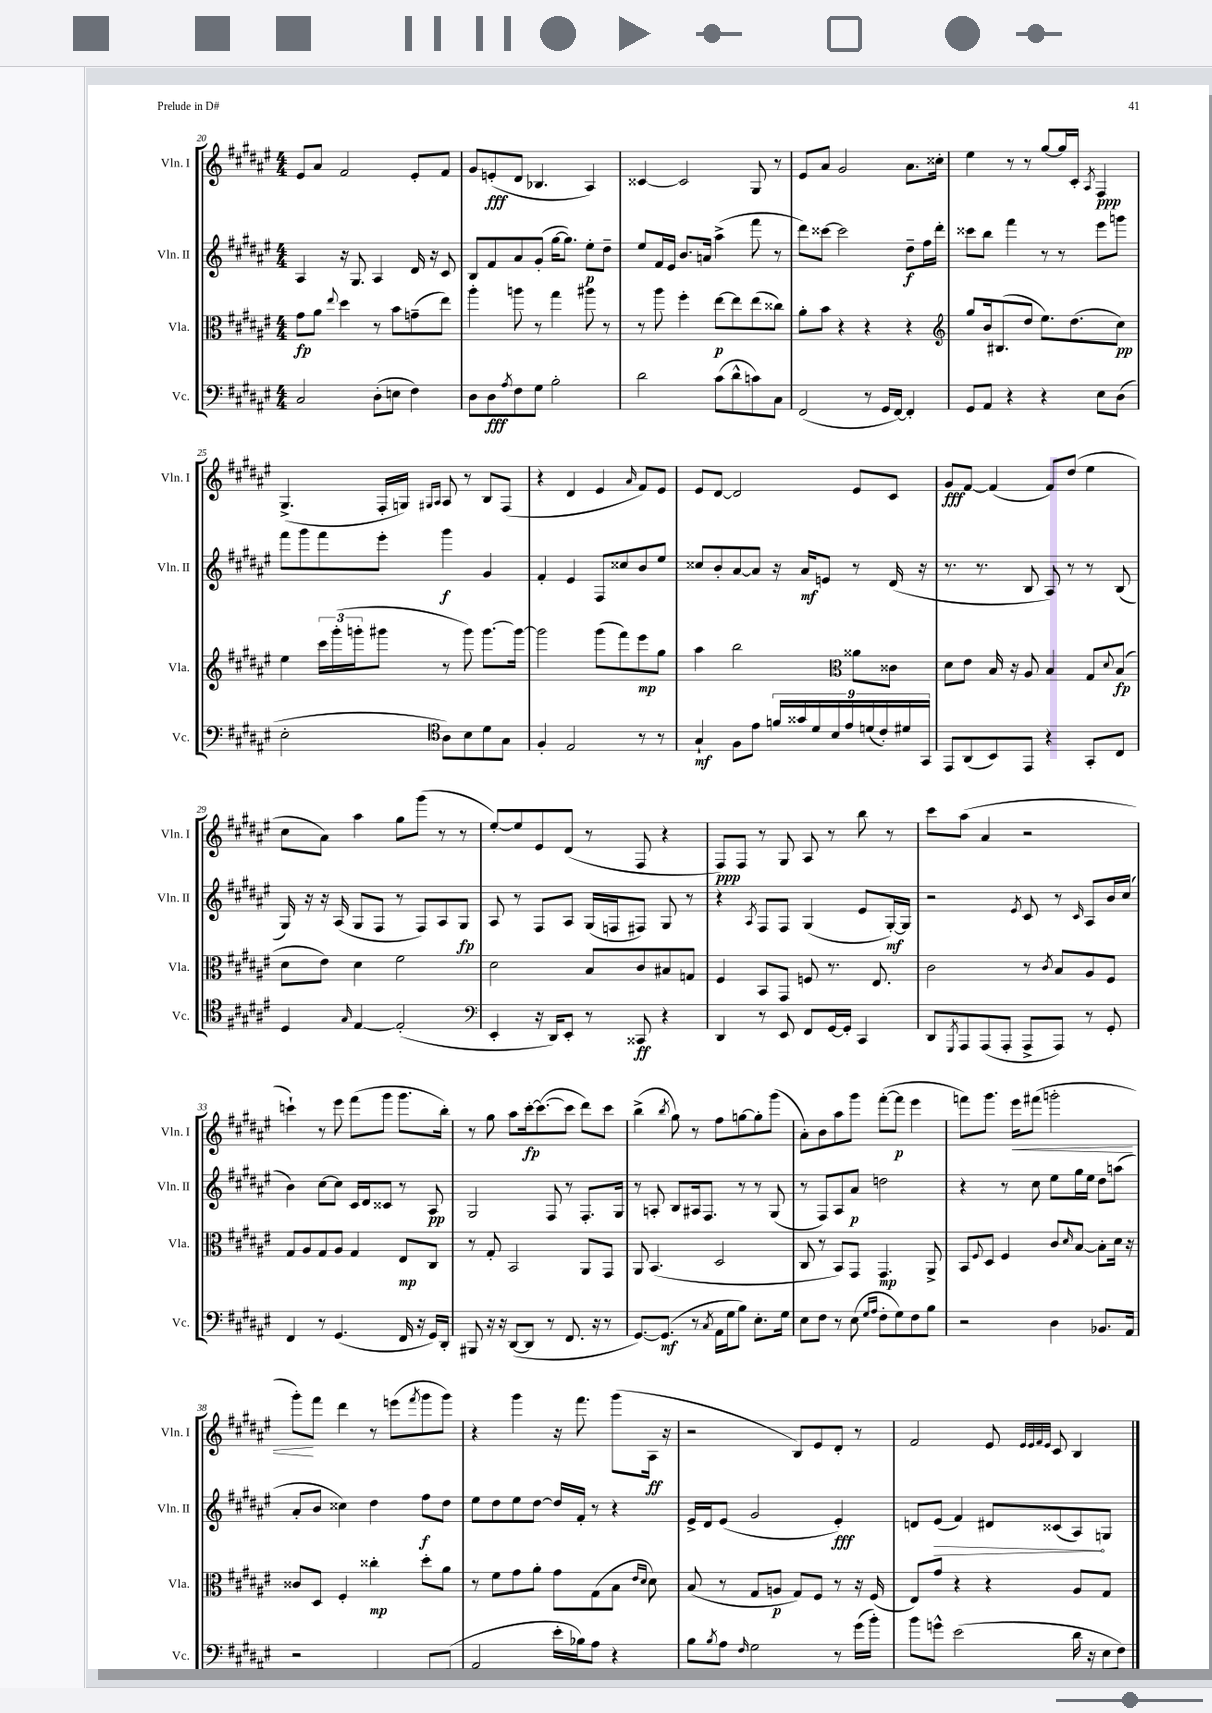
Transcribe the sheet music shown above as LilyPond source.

<<
\new StaffGroup <<
\new Staff = "s0" \with { instrumentName = "Vln. I" shortInstrumentName = "Vln. I" } {
    \clef treble \key fis \major \numericTimeSignature \time 4/4
    eis'8 ais'8 fis'2 eis'8-. fis'8 |
    gis'8 e'8-.\fff( dis'8 bes4. ais4) |
    cisis'4~ cisis'2 gis8 r8 |
    eis'8 ais'8 gis'2 ais'8. cisis''16-. |
    eis''4 r8 r8 gis''8~ gis''16 cis'16-. \acciaccatura { ais8 } fis4\ppp |
    gis4.->( fis16-. g16) \grace { gis16 ais16 } ais8 r8 b8 fis8( |
    r4 dis'4 eis'4 \grace { ais'16 } fis'8) eis'8 |
    eis'8 dis'8~ dis'2 eis'8 cis'8 |
    gis'8\fff fis'8~ fis'4( fis'8) dis''8( eis''4 |
    cis''8 ais'8) ais''4 gis''8 gis'''8( r8 r8 |
    eis''8~-.) eis''8 eis'8 dis'8( r8 fis8 r4 |
    fis8\ppp) fis8 r8 gis8 ais8 r8 b''8 r8 |
    cis'''8 ais''8( ais'4 r2 |
    c'''4-!) r8 eis'''8 fis'''8( gis'''8 gis'''8. b''16-.) |
    r8 gis''8 ais''8 cis'''16~-.\fp cis'''8.~( cis'''8 dis'''8) cis'''8 |
    b''4->( \acciaccatura { b''8 } gis''8) r8 fis''8 g''8~ g''8-. gis'''8( |
    ais'8-.) b'8 ais''8 gis'''8 fis'''8~-.( fis'''8\p eis'''4 |
    f'''8) gis'''8. eis'''16\< fis'''8( g'''2-. |
    gis'''8-.\!) fis'''8 dis'''4 r8 e'''8( \acciaccatura { fis'''8 } gis'''8 gis'''8) |
    r4 gis'''4 r16 fis'''8. gis'''8( ais16\ff r16 |
    r2 b8) eis'8 dis'8-. r8 |
    fis'2 eis'8 \grace { eis'32 eis'32 fis'32 eis'32 } cis'8 b4 \bar "|." |
}
\new Staff = "s1" \with { instrumentName = "Vln. II" shortInstrumentName = "Vln. II" } {
    \clef treble \key fis \major \numericTimeSignature \time 4/4
    ais4 r16 gis8. ais4 dis'16 r16 cis'8 |
    b8 fis'8 ais'8 gis'8-.( gis''16~ gis''8.) eis''8-.\p dis''8-- |
    eis''8 fis'16 eis'16 b'8. a'16 ais''4->( fis'''8 r8 |
    dis'''8) cisis'''8~ cisis'''2 dis''8--\f fis''16 dis'''16-. |
    cisis'''8 b''8 fis'''4 r8 r8 eis'''8 g'''8 |
    fis'''8 gis'''8 fis'''8 eis'''8-. gis'''4\f gis'4 |
    fis'4-. eis'4 fis8 cisis''8 b'8 eis''8 |
    cisis''8 b'8-. ais'8~ ais'8 r16 ais'16\mf e'8 r8 dis'16( r16 |
    r8. r8. b8 ais8) r8 r8 b8( |
    gis16) r16 r16 ais16( gis8 fis8 r8 fis8) ais8 gis8\fp |
    ais8 r8 fis8 ais8 gis16( f16 fis8) gis8 r8 |
    r4 \acciaccatura { ais8 } fis8 fis8 gis4( eis'8 gis16~-.\mf) gis16 |
    r2 \acciaccatura { eis'8 } cis'8 r8 \grace { cis'16 } ais8 b'16 cis''16( |
    b'4) cis''8~ cis''8 cis'16 dis'16 cisis'8 r8 ais8\pp |
    gis2 fis8 r8 fis8.-. gis16 |
    r8 a8-. b8 ais16 fis8. r8 r8 gis8( |
    r8 fis8) ais8 ais'8\p d''2 |
    r4 r8 cis''8 eis''8 gis''16 eis''16 dis''8 a''8( |
    ais'8-. b'8 cisis''4) dis''4 fis''8\f dis''8 |
    eis''8 dis''8 eis''8 dis''8~ dis''16 fis'16-. r8 r4 |
    eis'16-> dis'16 eis'8( gis'2 eis'4-.\fff) |
    d'8 \once \override Hairpin.circled-tip = ##t eis'8\>( fis'4) dis'8 cisis'8( ais8\!) g8 \bar "|." |
}
\new Staff = "s2" \with { instrumentName = "Vla." shortInstrumentName = "Vla." } {
    \clef alto \key fis \major \numericTimeSignature \time 4/4
    gis'8\fp ais'8 \appoggiatura { eis''8 } dis''4 r8 b'8 g'8--( eis''8) |
    ais''4-. a''8 r8 gis''4 ais''8 r8 |
    r8 ais''8 fis''4-. eis''8~\p eis''8 eis''8( cisis''8) |
    ais'8-. b'8 r4 r4 r4 |
    \clef treble gis''8 b'16 bis8.( dis''8 eis''8.) dis''8.( cis''8\pp) |
    eis''4 \tuplet 3/2 { cis'''16 gis'''16-.( g'''16-. } gis'''8 r8 gis'''8) gis'''8.~ gis'''16~ |
    gis'''2 gis'''8( fis'''8) eis'''8\mp gis''8 |
    ais''4 b''2 \clef alto aisis'8 cisis'8 |
    dis'8 eis'8 b16 r16 ais8 b4 gis8 \appoggiatura { dis'8 } b8\fp( |
    dis'8 eis'8) dis'4 fis'2 |
    dis'2 b8 cis'8 bis8 g8 |
    fis4 b,8 gis,8 f8 r8. eis8. |
    cis'2 r8 \acciaccatura { cis'8 } b8 ais8 fis8 |
    gis8 ais8 gis8 ais8 gis4 eis8\mp cis8 |
    r8 gis8-. b,2 ais,8 gis,8 |
    ais,8 b,4.( dis2 |
    cis8 r8 b,8) gis,8 gis,4.\mp ais,8-> |
    b,8 \appoggiatura { fis8 } dis8 fis4 cis'8 \grace { dis'16 } b8~ b8-. dis'16 r16 |
    cisis'8 dis8 fis4-. cisis''4-.\mp dis''8-. ais'8 |
    r8 fis'8 gis'8 ais'8-. gis'8 gis8( b8 \grace { eis'16 dis'16 } dis'8) |
    b8( r8 gis8 a8\p gis8) fis8 r8 r16 fis16( |
    eis8) gis'8 r4 r4 ais8 gis8 \bar "|." |
}
\new Staff = "s3" \with { instrumentName = "Vc." shortInstrumentName = "Vc." } {
    \clef bass \key fis \major \numericTimeSignature \time 4/4
    cis2 dis8-.( e8 fis4) |
    dis8 dis8\fff \acciaccatura { ais8 } fis8 gis8 b2-. |
    dis'2 cis'8( dis'8-^ c'8) cis8 |
    fis,2( r8 gis,16 fis,16~) fis,4-. |
    gis,8 ais,8 r4 r4 eis8 dis8( |
    eis2-. \clef tenor ais8) b8 dis'8 gis8 |
    fis4-. eis2 r8 r8 |
    gis4-!\mf fis8 eis'8 \tuplet 9/8 { f'16 gisis'16 dis'16 b16 eis'16 d'16( cis'16-.) dis'16 gis,16 } |
    eis,8 ais,8( b,8) eis,8 r4 gis,8-. cis8 |
    dis4 \grace { gis16 } eis4~ eis2-.( |
    \clef bass eis,4-. r16 dis,16) eis,8-. r8 cisis,8\ff r4 |
    dis,4 r8 eis,8 fis,8 gis,16~ gis,16-. cis,4 |
    dis,8 \acciaccatura { gis,,8 } ais,,8 ais,,8( ais,,8-. ais,,8-> ais,,8) r8 gis,8-. |
    fis,4 r8 gis,4.( fis,16 r16 gis,16) dis,16-. |
    bis,,8 r16 r16 dis,8~( dis,8 r8 fis,8. r16 r8 |
    gis,8.~) gis,8.\mf( r8 \acciaccatura { cis8 } ais,16 gis16 b8) eis8.-. gis16 |
    eis8 fis8 r8 eis8( \grace { gis16 ais16 } fis8-. gis8) fis8 b8 |
    r2 dis4 bes,8. ais,16 |
    r2 fis,4 eis,8 fis,8( |
    ais,2 eis'16-. bes16) ais8 r4 |
    b8 \acciaccatura { b8 } ais8\ppp \grace { fis16 } gis2 r8 gis'16( b'16-.) |
    b'8 g'8-^ eis'2( dis'16 r16 eis16 fis16) \bar "|." |
}
>>
>>
\layout { \context { \Score currentBarNumber = #20 } }
